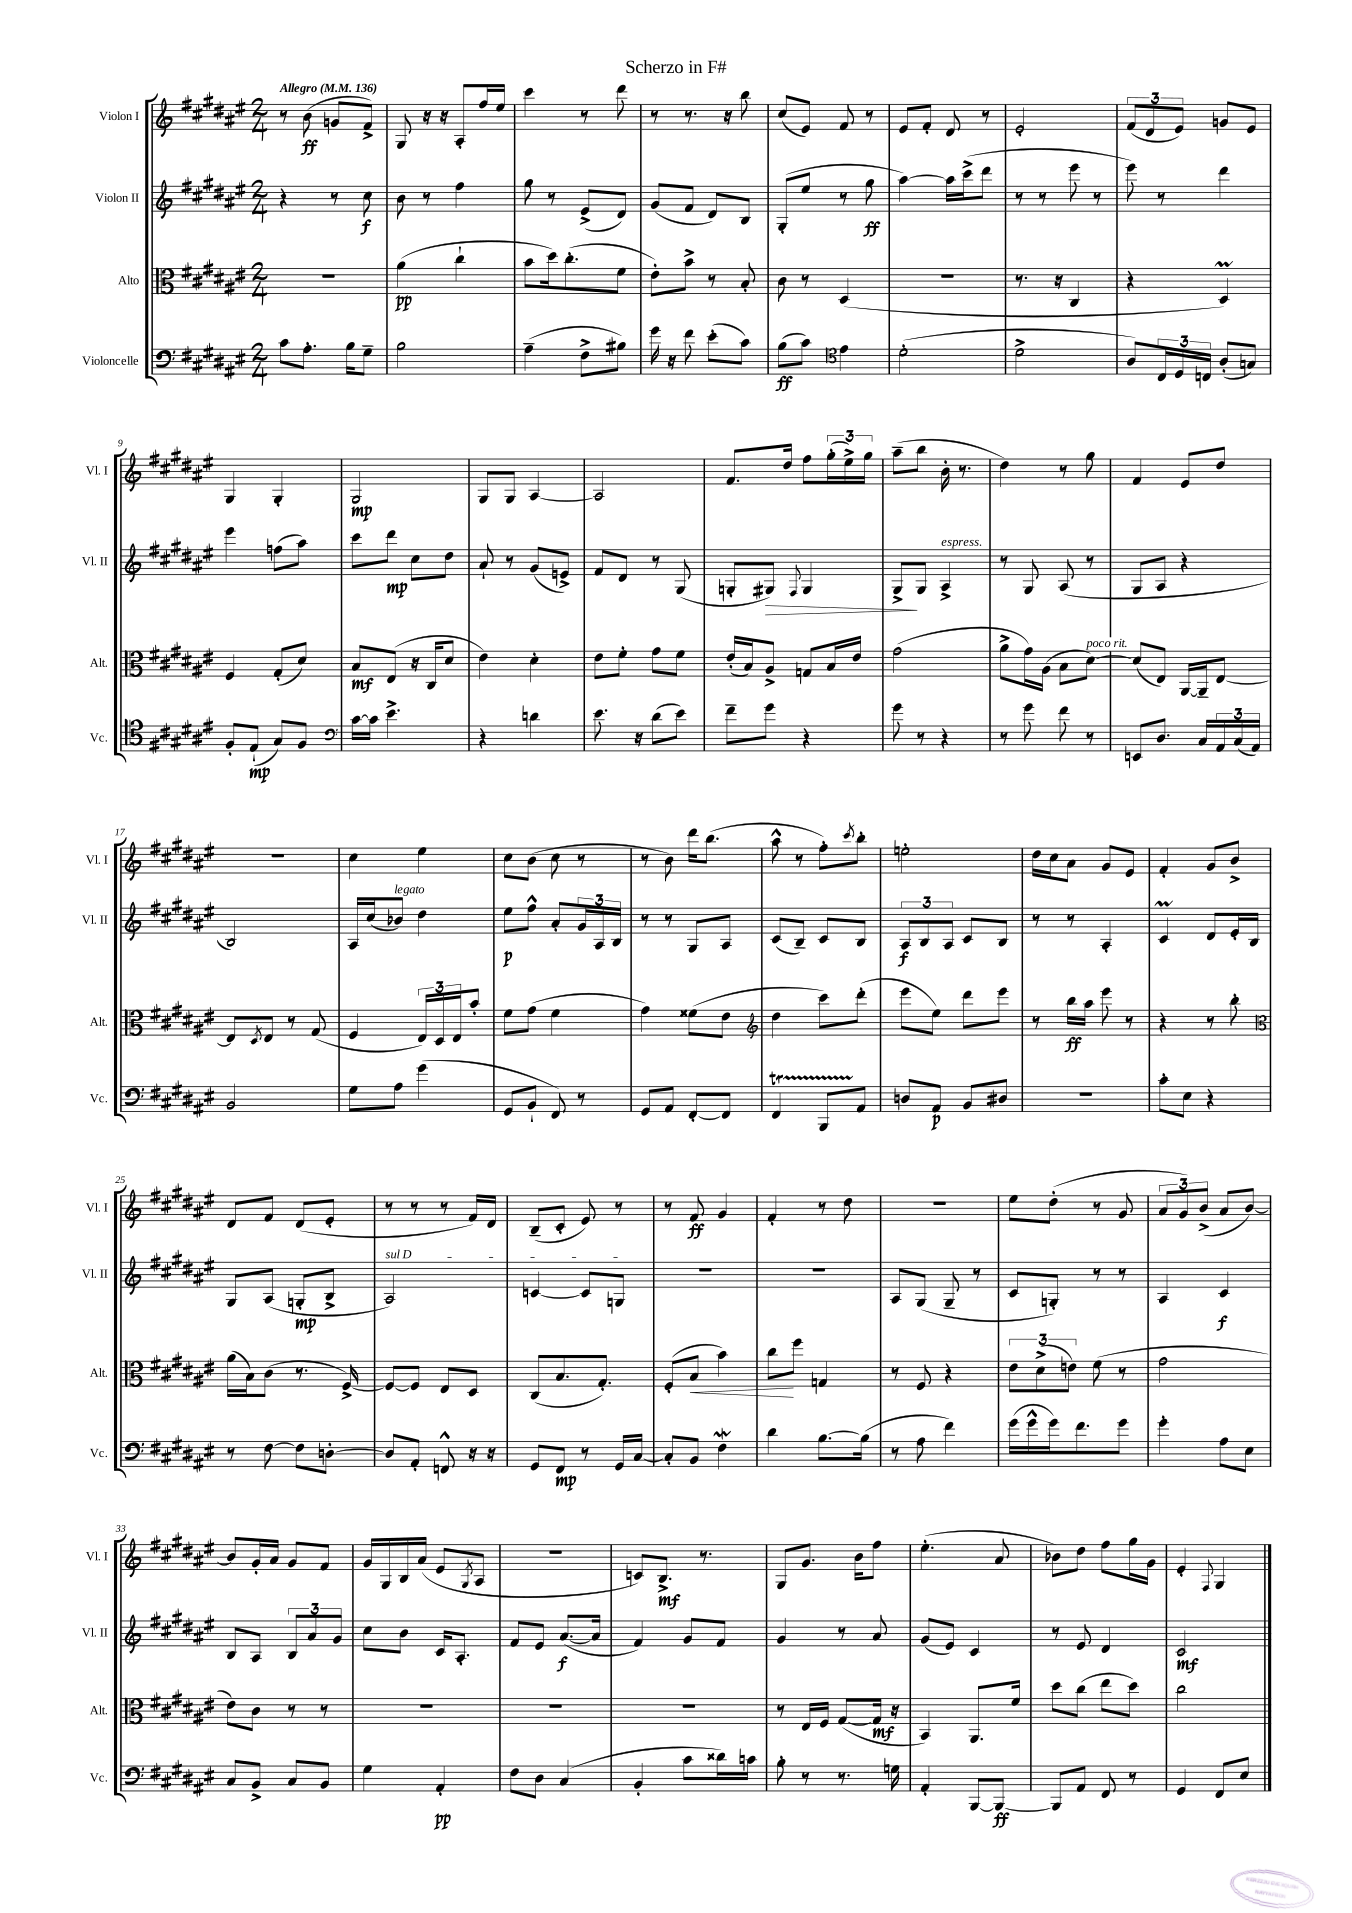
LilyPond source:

\header { title = "Scherzo in F#" }
<<
\new StaffGroup <<
\new Staff = "s0" \with { instrumentName = "Violon I" shortInstrumentName = "Vl. I" } {
    \clef treble \key fis \major \numericTimeSignature \time 2/4 \tempo "Allegro" 4 = 136
    r8 b'8\ff( g'8 fis'8->) |
    gis8 r16 r16 ais8-. fis''16 eis''16 |
    cis'''4 r8 dis'''8 |
    r8 r8. r16 b''8 |
    cis''8( eis'8) fis'8 r8 |
    eis'8 fis'8-. dis'8 r8 |
    eis'2-. |
    \tuplet 3/2 { fis'8( dis'8 eis'8) } g'8 eis'8 |
    gis4 gis4-. |
    gis2\mp |
    gis8 gis8 ais4~ |
    ais2 |
    fis'8. dis''16 fis''8 \tuplet 3/2 { gis''16-.( eis''16->) gis''16 } |
    ais''8--( b''8 b'16-. r8. |
    dis''4) r8 gis''8 |
    fis'4 eis'8 dis''8 |
    r2 |
    cis''4 eis''4 |
    cis''8 b'8( cis''8 r8 |
    r8 b'8) dis'''16 b''8.( |
    ais''8-^ r8 fis''8-.) \acciaccatura { cis'''8 } b''8-. |
    e''2-. |
    dis''16 cis''16 ais'8 gis'8 eis'8 |
    fis'4-. gis'8 b'8-> |
    dis'8 fis'8 dis'8( eis'8-. |
    r8 r8 r8 fis'16) dis'16 |
    b8--( cis'8-. eis'8) r8 |
    r8 fis'8\ff gis'4 |
    fis'4-. r8 dis''8 |
    r2 |
    eis''8 dis''8-.( r8 gis'8 |
    \tuplet 3/2 { ais'8 gis'8) b'8->( } ais'8 b'8~) |
    b'8 gis'16-. ais'16 gis'8 fis'8 |
    gis'16 gis16 b16 ais'16( eis'8 \acciaccatura { gis8 } ais8 |
    r2 |
    c'8) b8.->\mf r8. |
    gis8 gis'8. b'16 fis''8 |
    eis''4.-.( ais'8 |
    bes'8) dis''8 fis''8 gis''16 gis'16 |
    eis'4-. \appoggiatura { fis8 } gis4 \bar "|." |
}
\new Staff = "s1" \with { instrumentName = "Violon II" shortInstrumentName = "Vl. II" } {
    \clef treble \key fis \major \numericTimeSignature \time 2/4
    r4 r8 cis''8\f |
    b'8 r8 fis''4 |
    gis''8 r8 eis'8->( dis'8) |
    gis'8( fis'8 dis'8) b8 |
    gis8-.( eis''8 r8 gis''8\ff |
    ais''4~) ais''16 cis'''16->( dis'''8 |
    r8 r8 eis'''8 r8 |
    eis'''8) r8 dis'''4 |
    eis'''4 f''8( ais''8) |
    cis'''8 dis'''8\mp cis''8 dis''8 |
    ais'8-! r8 gis'8( e'8->) |
    fis'8 dis'8 r8 gis8( |
    g8-. gis8\>) \appoggiatura { fis8 } gis4 |
    gis8->\! gis8 ais4->^\markup { \italic "espress." } |
    r8 gis8 ais8( r8 |
    gis8 ais8 r4 |
    b2) |
    ais16 cis''16( bes'8^\markup { \italic "legato" }) dis''4 |
    eis''8\p fis''8-^ ais'8-. \tuplet 3/2 { gis'16 ais16 b16 } |
    r8 r8 gis8 ais8 |
    cis'8( b8--) cis'8 b8 |
    \tuplet 3/2 { ais8\f b8 ais8 } cis'8 b8 |
    r8 r8 ais4-. |
    cis'4\prall dis'8 eis'16-. b16 |
    gis8 ais8( g8-.\mp b8-> |
    \once \override TextSpanner.bound-details.left.text = \markup { \italic "sul D" } ais2\startTextSpan) |
    c'4~ c'8 g8\stopTextSpan |
    r2 |
    r2 |
    ais8 gis8( gis8-- r8 |
    cis'8 g8-.) r8 r8 |
    ais4 cis'4\f |
    b8 ais8 \tuplet 3/2 { b8 ais'8 gis'8 } |
    cis''8 b'8 cis'16 ais8.-. |
    fis'8 eis'8 ais'8.~\f( ais'16 |
    fis'4) gis'8 fis'8 |
    gis'4 r8 ais'8 |
    gis'8( eis'8) cis'4 |
    r8 eis'8 dis'4 |
    cis'2\mf \bar "|." |
}
\new Staff = "s2" \with { instrumentName = "Alto" shortInstrumentName = "Alt." } {
    \clef alto \key fis \major \numericTimeSignature \time 2/4
    r2 |
    ais'4\pp( cis''4-! |
    b'8 dis''16) cis''8.-.( fis'8 |
    eis'8-.) b'8-> r8 b8-. |
    cis'8 r8 dis4( |
    R2 |
    r8. r16 cis4 |
    r4 dis4\prall) |
    fis4 gis8-.( dis'8) |
    b8\mf eis8( r16 cis16 dis'8 |
    eis'4) dis'4-. |
    eis'8 fis'8-. gis'8 fis'8 |
    eis'16-.( b16) ais8-> g8 b16 eis'16 |
    gis'2( |
    ais'8-> gis'16) ais16( b8 dis'8~^\markup { \italic "poco rit." }) |
    dis'8( eis8) ais,16~ ais,16-- eis8~ |
    eis8 \acciaccatura { dis8 } eis8 r8 gis8( |
    fis4 \tuplet 3/2 { eis16) dis16 eis16 } b'8-. |
    fis'8 gis'8( fis'4 |
    gis'4) fisis'8( eis'8 |
    \clef treble dis''4 cis'''8) dis'''8-.( |
    eis'''8 eis''8) dis'''8 eis'''8 |
    r8 b''16\ff ais''16 eis'''8 r8 |
    r4 r8 b''8-. |
    \clef alto ais'16( b16) cis'8( r8. fis16~->) |
    fis8~ fis8 eis8 dis8 |
    cis8( b8. gis8.-.) |
    fis8-.( b8\< b'4) |
    cis''8\! fis''8 g4 |
    r8 fis8 r4 |
    \tuplet 3/2 { eis'8 dis'8->( e'8) } fis'8( r8 |
    gis'2 |
    eis'8) cis'8 r8 r8 |
    R2 |
    R2 |
    R2 |
    r8 eis16 fis16 gis8~( gis16\mf r16 |
    b,4) ais,8. fis'16 |
    dis''8 cis''8( eis''8 dis''8) |
    cis''2 \bar "|." |
}
\new Staff = "s3" \with { instrumentName = "Violoncelle" shortInstrumentName = "Vc." } {
    \clef bass \key fis \major \numericTimeSignature \time 2/4
    cis'8 ais8.-. b16 gis8-- |
    b2 |
    ais4--( fis8-> bis8) |
    gis'16 r16 fis'8 eis'8-.( cis'8) |
    b8\ff( cis'8) \clef tenor eis'4 |
    dis'2-.( |
    dis'2-> |
    ais8) \tuplet 3/2 { cis16 dis16 c16 } ais8-.( g8) |
    fis8-. eis8-!\mp( gis8) fis8 |
    \clef bass cis'16~ cis'16 eis'4.-> |
    r4 d'4 |
    eis'8. r16 dis'8( eis'8) |
    fis'8-- gis'8 r4 |
    gis'8 r8 r4 |
    r8 gis'8 fis'8 r8 |
    e,8 dis8. cis16 \tuplet 3/2 { ais,16 cis16( ais,16) } |
    b,2 |
    gis8 ais8 gis'4( |
    gis,8 b,8-! fis,8) r8 |
    gis,8 ais,8 fis,8~-. fis,8 |
    fis,4\startTrillSpan b,,8 ais,8\stopTrillSpan |
    d8 ais,8\p b,8 dis8 |
    R2 |
    cis'8-. eis8 r4 |
    r8 fis8~ fis8 d8~-. |
    d8 ais,8-. f,8-^ r16 r16 |
    gis,8 fis,8\mp r8 gis,16 cis16~ |
    cis8-. b,8 fis4\mordent |
    dis'4 b8.~ b16( |
    r8 ais8 fis'4) |
    gis'16( gis'16-^ gis'16) fis'8. gis'8 |
    gis'4-. ais8 eis8 |
    cis8 b,8-> cis8 b,8 |
    gis4 ais,4-.\pp |
    fis8 dis8 cis4( |
    b,4-. cis'8 disis'16) c'16 |
    b8-. r8 r8. g16 |
    ais,4-. b,,8~ b,,8~\ff |
    b,,8 ais,8 fis,8 r8 |
    gis,4 fis,8 eis8 \bar "|." |
}
>>
>>
